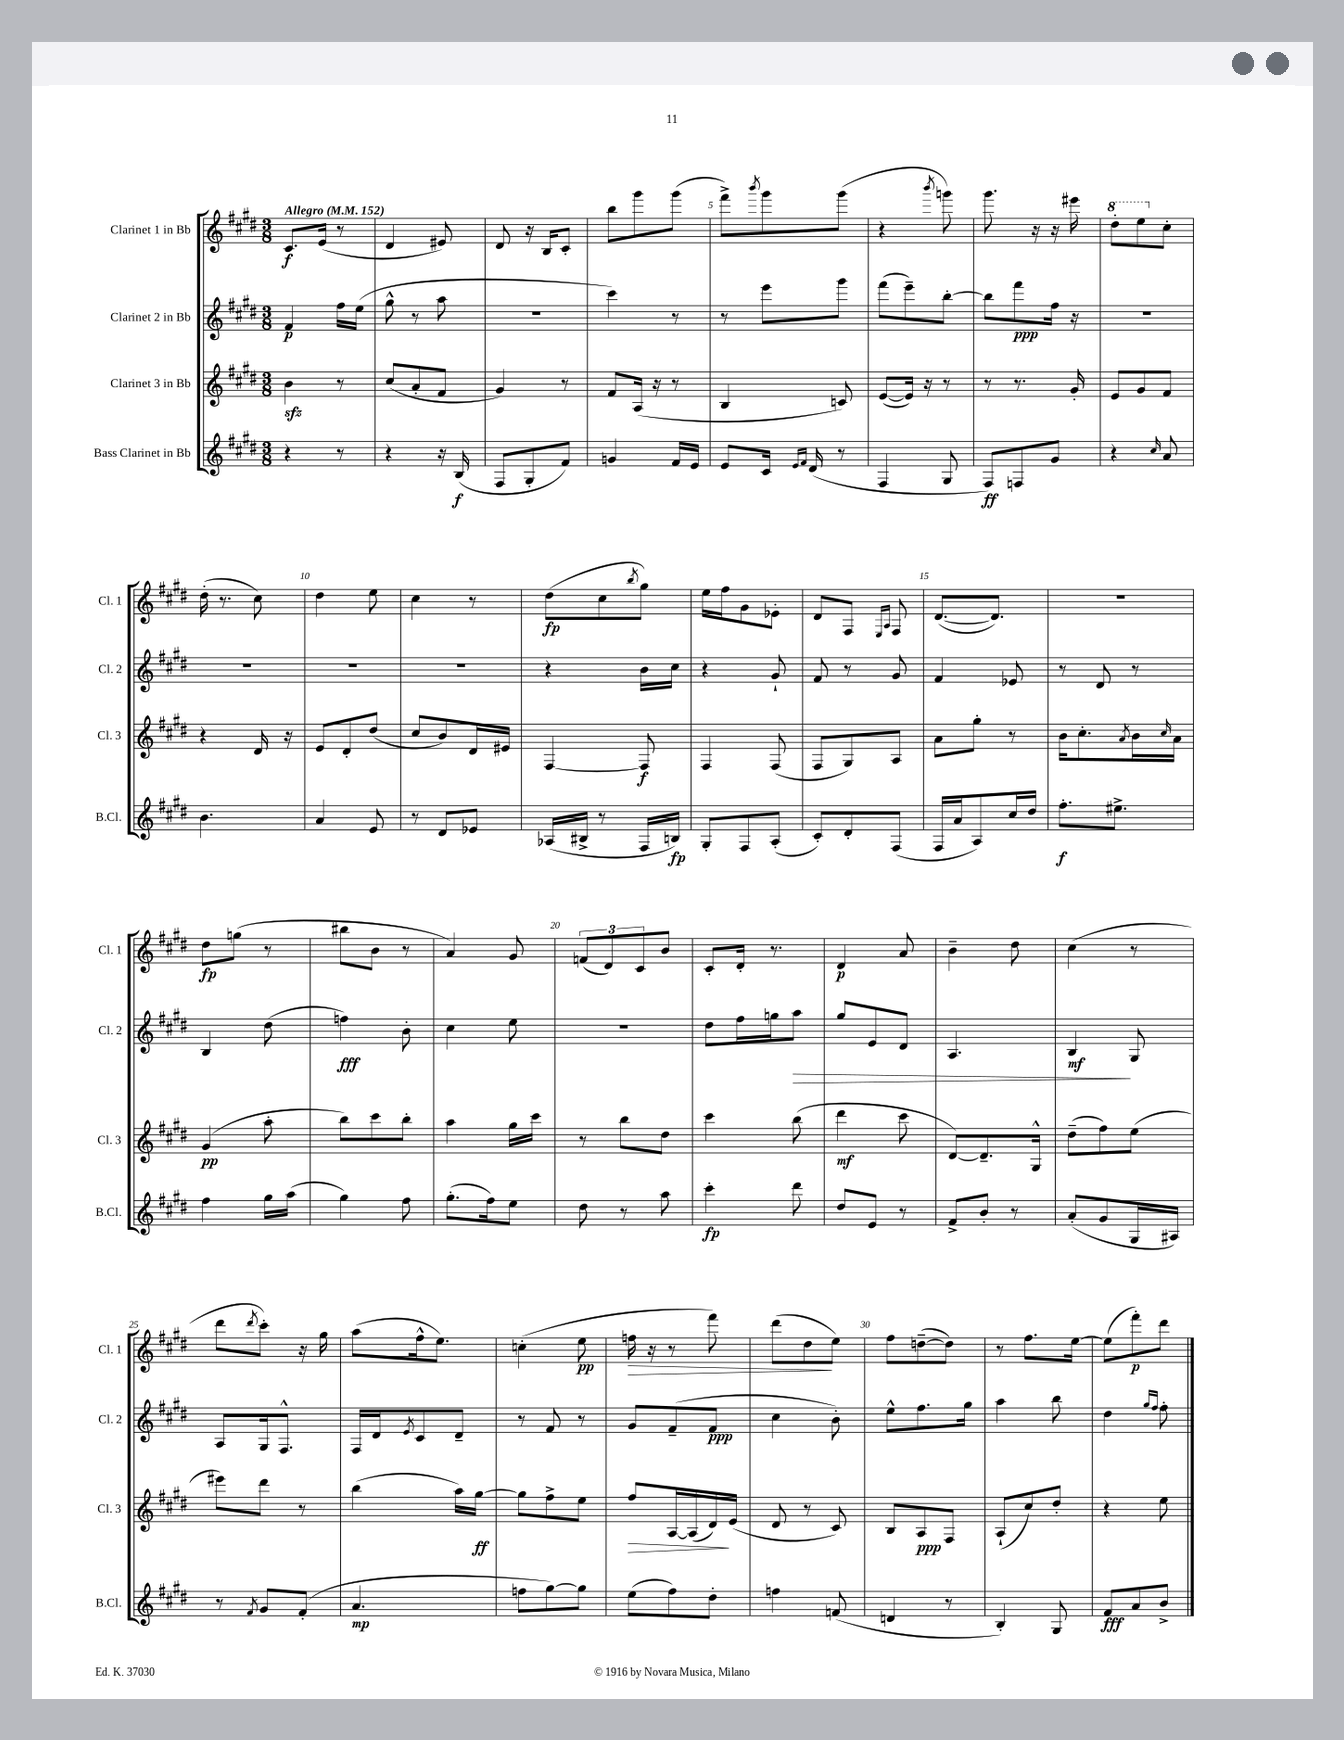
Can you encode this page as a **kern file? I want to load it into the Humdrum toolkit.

**kern	**kern	**kern	**kern
*staff4	*staff3	*staff2	*staff1
*clefG2	*clefG2	*clefG2	*clefG2
*k[f#c#g#d#]	*k[f#c#g#d#]	*k[f#c#g#d#]	*k[f#c#g#d#]
*M3/8	*M3/8	*M3/8	*M3/8
*MM152	*MM152	*MM152	*MM152
4r	4b	4f#	8.c#
.	.	.	(16e
8r	8r	16ff#	8r
.	.	(16ee	.
=	=	=	=
4r	(8cc#	8gg#^^	4d#
.	8a'	8r	.
16r	8f#	8aa	8e#)
(16B	.	.	.
=	=	=	=
8F#	4g#)	4.r	8d#
8G#'	.	.	16r
.	.	.	16B
8f#)	8r	.	8c#'
=	=	=	=
4g	8f#	4ccc#)	8bb
.	(16A	.	8ggg#
.	16r	.	.
16f#	8r	8r	(8ggg#
16e	.	.	.
=	=	=	=
8e	4B	8r	8fff#^)
.	.	.	8qbbb
16c#	.	8eee	8ggg#
16qqe	.	.	.
16qqf#	.	.	.
(16d#	.	.	.
8r	8c)	8ggg#	(8ggg#
=	=	=	=
4F#	([8e	(8fff#	4r
.	16e])	8eee~)	.
.	16r	.	.
.	.	.	8qbbb
8G#	8r	[8bb'	8ggg)
=	=	=	=
8F#)	8r	8bb]	8.ggg#
8F	8.r	8fff#	.
.	.	.	16r
8g#	.	16ff#	16r
.	16g#'	16r	16eee#
=	=	=	=
4r	8e	4.r	8ddd#'
.	8g#	.	8eee
16qqcc#	.	.	.
8a	8f#	.	8cc#'
=	=	=	=
4.b	4r	4.r	(16dd#'
.	.	.	8.r
.	16d#	.	8cc#)
.	16r	.	.
=	=	=	=
4a	8e	4.r	4dd#
.	8d#'	.	.
8e	(8dd#	.	8ee
=	=	=	=
8r	8cc#	4.r	4cc#
8d#	8b)	.	.
8e-	16d#	.	8r
.	16e#	.	.
=	=	=	=
(16A-	[4F#	4r	(8dd#
16B#^	.	.	.
8r	.	.	8cc#
.	.	.	8qbb
16F#	8F#]	16b	8gg#)
16B)	.	16cc#	.
=	=	=	=
8G#'	4F#	4r	16ee
.	.	.	16ff#
8F#	.	.	8g#
(8A'	(8F#	8g#`	8e-'
=	=	=	=
8c#')	8F#	8f#	8d#
8d#'	8G#)	8r	8F#
.	.	.	16qqE
.	.	.	16qqA
(8F#	8A	8g#	8F#
=	=	=	=
16F#	8a	4f#	([8.d#
16a	.	.	.
8A)	8gg#'	.	.
.	.	.	8.d#])
16cc#	8r	8e-	.
16dd#	.	.	.
=	=	=	=
8.ff#'	16b	8r	4.r
.	8.cc#'	.	.
.	.	8d#	.
8.ee#^	.	.	.
.	8qa	.	.
.	16b	8r	.
.	16qqcc#	.	.
.	16a	.	.
=	=	=	=
4ff#	(4g#	4B	8dd#
.	.	.	(8gg
16gg#	8aa'	(8dd#	8r
(16aa	.	.	.
=	=	=	=
4gg#)	8bb)	4ff)	8bb#
.	8ccc#	.	8b
8ff#	8bb'	8b'	8r
=	=	=	=
(8.gg#'	4aa	4cc#	4a)
16ff#)	.	.	.
8ee	16gg#	8ee	8g#
.	16ccc#	.	.
=	=	=	=
8dd#	8r	4.r	(12f
.	.	.	12d#)
8r	8bb	.	.
.	.	.	12c#
8aa	8dd#	.	8b
=	=	=	=
4ccc#'	4ccc#	8dd#	8c#'
.	.	16ff#	16d#'
.	.	16gg	8.r
8ddd#	(8bb	8aa	.
=	=	=	=
8dd#	4ddd#	8gg#	4d#
8e	.	8e	.
8r	8ccc#	8d#	8a
=	=	=	=
8f#^	[8d#)	4.A	4b~
8b'	8.d#~]	.	.
8r	.	.	8dd#
.	16G#^^	.	.
=	=	=	=
(8a'	(8dd#~	4B	(4cc#
8g#	8ff#)	.	.
16G#	(8ee	8G#	8r
16A#)	.	.	.
=	=	=	=
8r	8eee#)	8A	8ddd#
8qf#	.	.	8qddd#
8g#	8ddd#	16G#	8ccc#')
.	.	8.F#^^	.
(8f#'	8r	.	16r
.	.	.	16gg#
=	=	=	=
4.a	(4bb	16F#	(8aa
.	.	16d#	.
.	.	8qe	.
.	.	8c#	16ff#^^
.	.	.	8.ee)
.	16aa)	8d#~	.
.	[16gg#	.	.
=	=	=	=
8ff	8gg#]	8r	(4cc'
[8gg#)	8ff#^	8f#	.
8gg#]	8ee	8r	8ee
=	=	=	=
(8ee	8ff#	8g#	16ff
.	.	.	16r
8ff#)	[16A	(8f#~	8r
.	(16A]	.	.
8dd#'	16d#)	8f#	8fff#)
.	(16e	.	.
=	=	=	=
4ff	8d#	4cc#	(8ddd#
.	8r	.	8dd#
(8f	8c#)	8b')	8ee)
=	=	=	=
4d	8B	8ee^^	8ff#
.	8A	8.ff#	([8dd~
8r	8F#	.	8dd])
.	.	16gg#	.
=	=	=	=
4B')	(8A`	4aa	8r
.	8cc#)	.	8.ff#
8G#	8dd#'	8bb	.
.	.	.	[16ee
=	=	=	=
8f#	4r	4dd#	(8ee]
8a	.	.	8fff#')
.	.	16qqgg#	.
.	.	16qqff#	.
8b^	8ee	8ff#'	8ddd#
==	==	==	==
*-	*-	*-	*-
